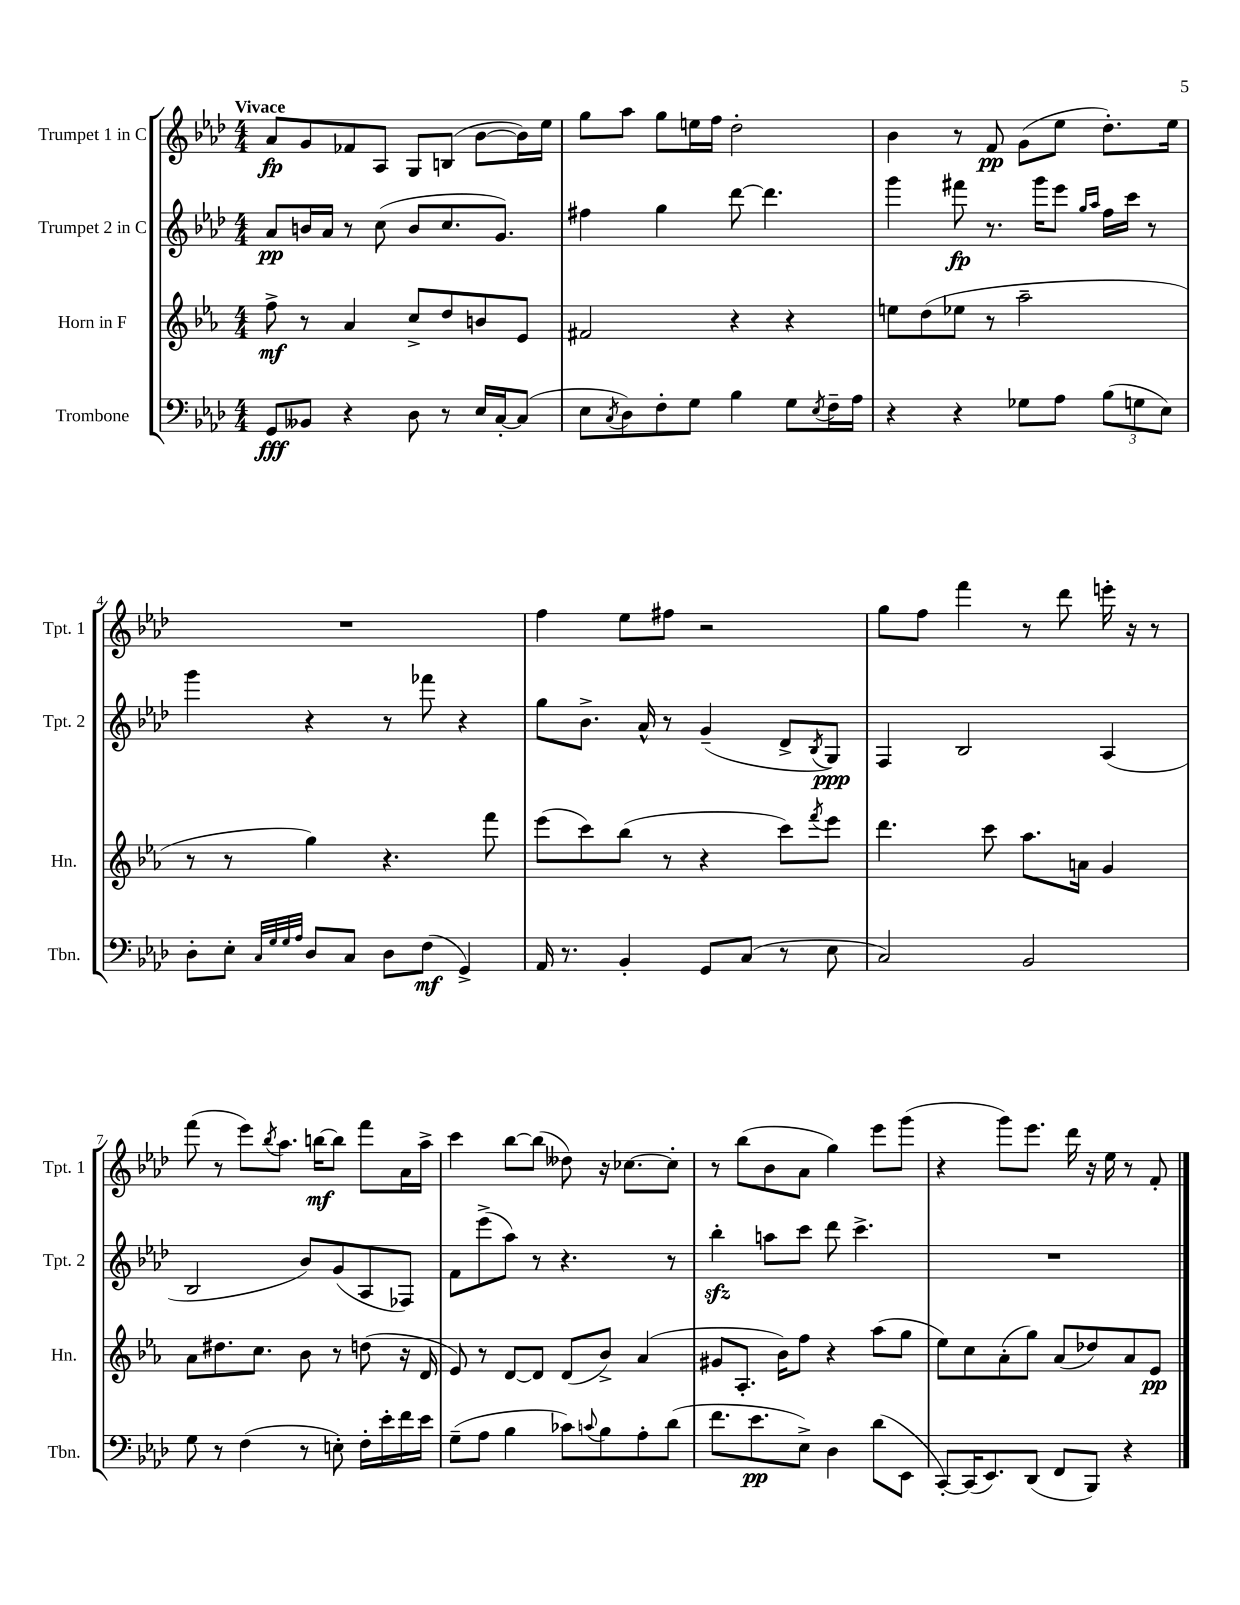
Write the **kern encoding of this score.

**kern	**kern	**kern	**kern
*staff4	*staff3	*staff2	*staff1
*clefF4	*clefG2	*clefG2	*clefG2
*k[b-e-a-d-]	*k[b-e-a-]	*k[b-e-a-d-]	*k[b-e-a-d-]
*M4/4	*M4/4	*M4/4	*M4/4
8GG	8ff^	8a-	8a-
8BB--	8r	16b	8g
.	.	16a-	.
4r	4a-	8r	8f-
.	.	(8cc	8A-
8D-	8cc^	8b	8G
8r	8dd	8.cc	(8B
16E-	8b	.	[8b-
[16C'	.	8.g)	.
(8C]	8e-	.	16b-])
.	.	.	16ee-
=	=	=	=
8E-	2f#	4ff#	8gg
8qC	.	.	.
8D-)	.	.	8aa-
8F'	.	4gg	8gg
8G	.	.	16ee
.	.	.	16ff
4B-	4r	[8ddd-	2dd-'
.	.	4.ddd-]	.
8G	4r	.	.
8qE-	.	.	.
16F~	.	.	.
16A-	.	.	.
=	=	=	=
4r	8ee	4ggg	4b-
.	(8dd	.	.
4r	8ee-	8fff#	8r
.	8r	8.r	8f
8G-	2aa-~	.	(8g
.	.	16ggg	.
8A-	.	8eee-	8ee-
.	.	16qqgg	.
.	.	16qqaa-	.
(12B-	.	16ff	8.dd-')
.	.	16ccc	.
12G	.	.	.
.	.	8r	.
12E-)	.	.	.
.	.	.	16ee-
=	=	=	=
8D-'	8r	4ggg	1r
8E-'	8r	.	.
32qqC	.	.	.
32qqG	.	.	.
32qqG	.	.	.
32qqA-	.	.	.
8D-	4gg)	4r	.
8C	.	.	.
8D-	4.r	8r	.
(8F	.	8fff-	.
4GG^)	.	4r	.
.	8fff	.	.
=	=	=	=
16AA-	(8eee-	8gg	4ff
8.r	.	.	.
.	8ccc)	8.b-^	.
4BB-'	(8bb-	.	8ee-
.	.	16a-^^	.
.	8r	8r	8ff#
8GG	4r	(4g~	2r
(8C	.	.	.
8r	8ccc)	8d-^	.
.	8qfff	8qB-	.
8E-	8eee-	8G)	.
=	=	=	=
2C)	4.ddd	4F	8gg
.	.	.	8ff
.	.	2B-	4fff
.	8ccc	.	.
2BB-	8.aa-	.	8r
.	.	.	8ddd-
.	16a	.	.
.	4g	(4A-	16eee'
.	.	.	16r
.	.	.	8r
=	=	=	=
8G	8a-	2B-	(8fff
8r	8.dd#	.	8r
(4F	.	.	8eee-)
.	8.cc	.	.
.	.	.	8qbb-
.	.	.	8.aa-
8r	8b-	8b-)	.
.	.	.	[16bb
8E')	8r	(8g	8bb]
16F'	(8dd	8A-	8fff
16e-'	.	.	.
16f	16r	8F-)	16a-
16e-	16d	.	16aa-^
=	=	=	=
(8G~	8e-)	8f	4ccc
8A-	8r	(8eee-^	.
4B-	[8d	8aa-)	[8bb-
.	8d]	8r	(8bb-]
8c-)	(8d	4.r	8dd--)
8qqc	.	.	.
8B-	8b-^)	.	16r
.	.	.	[8.cc-
8A-'	(4a-	.	.
(8d-	.	8r	8cc-']
=	=	=	=
8.f	8g#	4bb-'	8r
.	8.A-'	.	(8bb-
8.e-	.	.	.
.	.	8aa	8b-
.	16b-)	.	.
8E-^)	8ff	8ccc	8a-
4D-	4r	8ddd-	4gg)
.	.	4.ccc^	.
(8d-	(8aa-	.	8eee-
8EE-	8gg	.	(8ggg
=	=	=	=
[8CC')	8ee-)	1r	4r
(16CC]	8cc	.	.
8.EE-)	.	.	.
.	(8a-'	.	8ggg)
(8DD-	8gg)	.	8.eee-
8FF	(8a-	.	.
.	.	.	16ddd-
8BBB-)	8dd-)	.	16r
.	.	.	16ee-
4r	8a-	.	8r
.	8e-	.	8f'
==	==	==	==
*-	*-	*-	*-
